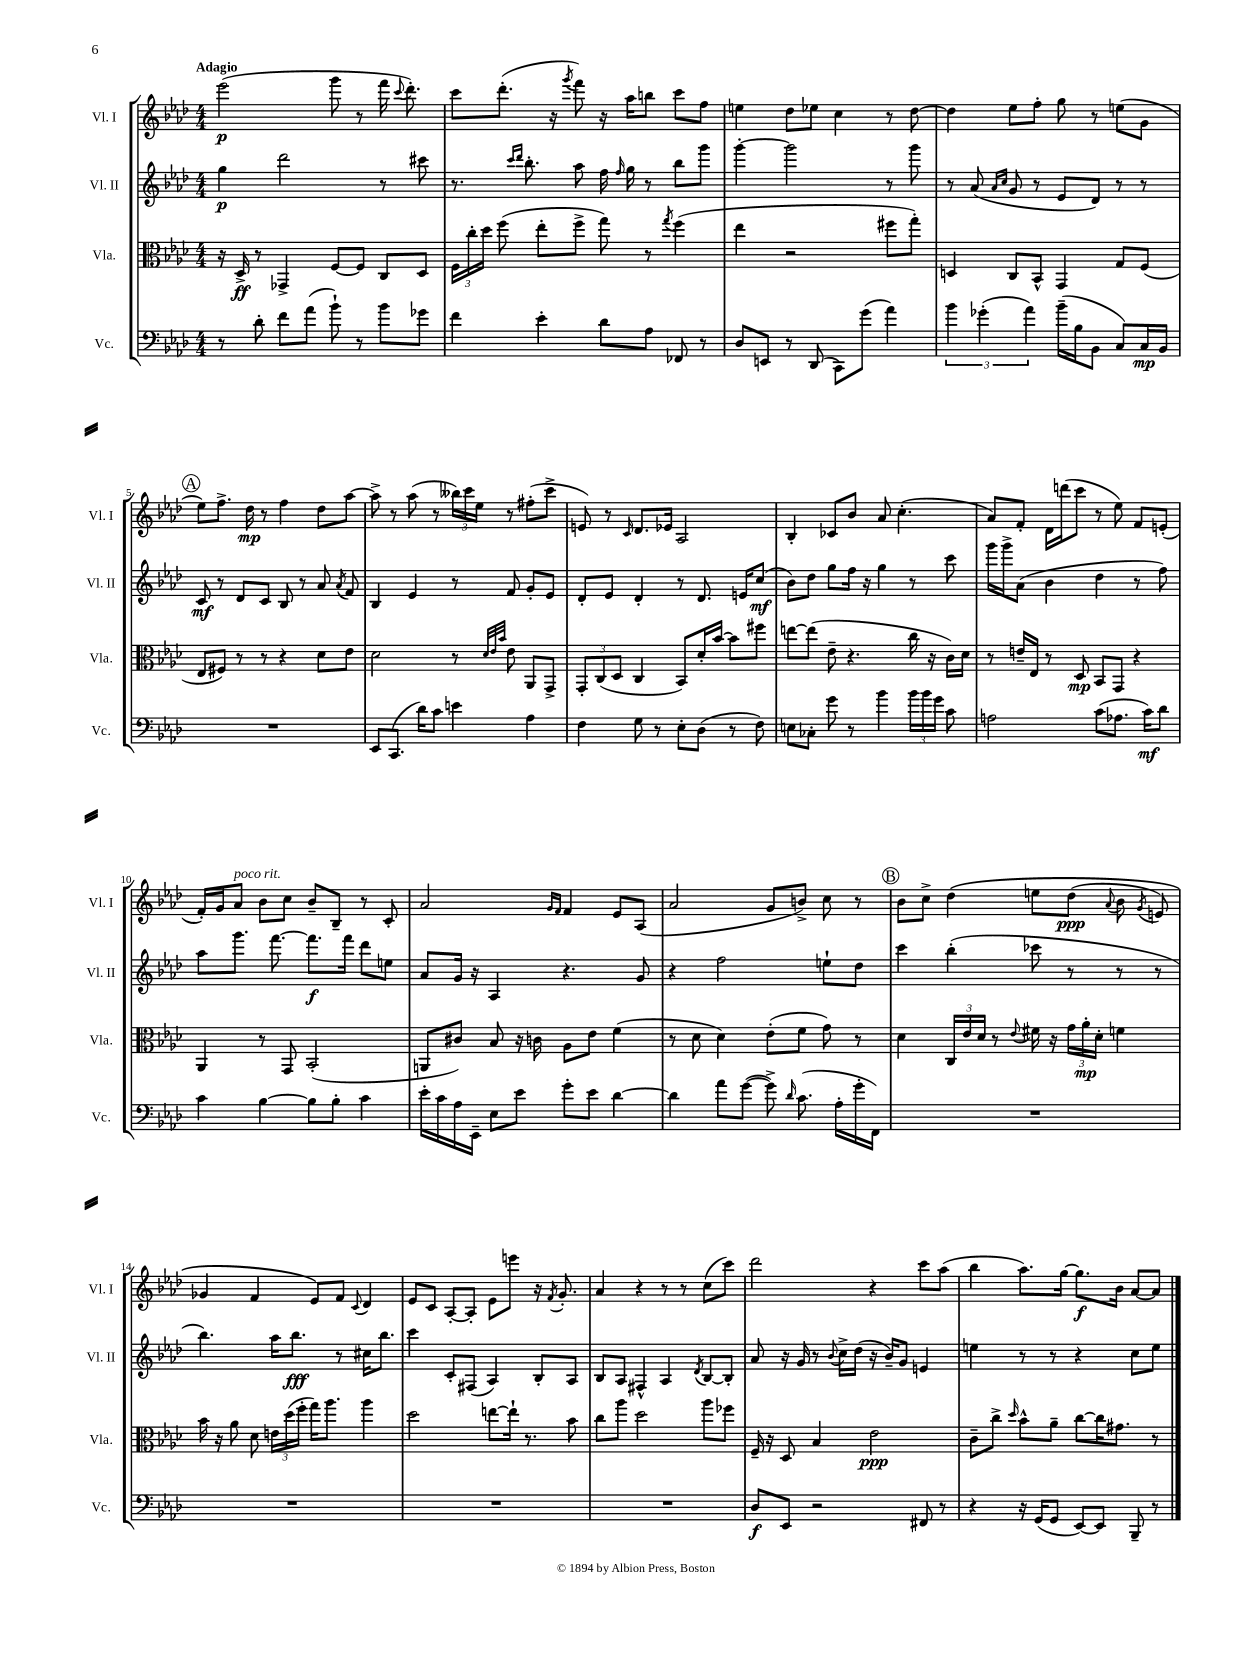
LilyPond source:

<<
\new StaffGroup <<
\new Staff = "s0" \with { instrumentName = "Vl. I" shortInstrumentName = "Vl. I" } {
    \clef treble \key aes \major \numericTimeSignature \time 4/4 \tempo "Adagio"
    \autoBeamOff ees'''2\p( g'''8 r8 f'''16 \appoggiatura { c'''8 } des'''8.-.) |
    c'''8[ des'''8.]-.( r16 \acciaccatura { g'''8 } f'''8) r16 aes''16[ b''8] c'''8[ f''8] |
    e''4 des''8[ ees''8] c''4 r8 des''8~ |
    des''4 ees''8[ f''8]-. g''8 r8 e''8[( g'8] |
    \mark \markup { \circle "A" } ees''8[) f''8.]-> des''16\mp r8 f''4 des''8[ aes''8]~ |
    aes''8-> r8 aes''8( r8 \tuplet 3/2 { beses''16[) c'''16 ees''16] } r8 fis''8[-.( c'''8]-> |
    e'8) r8 \grace { c'16 } des'8.[ ees'16] aes2 |
    bes4-. ces'8[ bes'8] aes'8 c''4.-.( |
    aes'8[) f'8]-. des'16[ d'''16( c'''8] r8 ees''8) f'8[ e'8]-.( |
    f'16[-.) g'16 aes'8]^\markup { \italic "poco rit." } bes'8[ c''8] bes'8[-- bes8]-- r8 c'8-. |
    aes'2 \grace { g'16[ f'16] } f'4 ees'8[ aes8]( |
    aes'2 g'8[ b'8]->) c''8 r8 |
    \mark \markup { \circle "B" } bes'8[ c''8]-> des''4\( e''8[ des''8]\ppp( \appoggiatura { aes'8 } bes'8 \acciaccatura { g'8 } e'8) |
    ges'4 f'4 ees'8[\) f'8] \appoggiatura { c'8 } des'4 |
    ees'8[ c'8] aes8[~-. aes8]-. ees'8[ e'''8] r16 \acciaccatura { f'8 } g'8.-. |
    aes'4 r4 r8 r8 c''8[( c'''8]) |
    des'''2 r4 c'''8[ aes''8]( |
    bes''4 aes''8.[) g''16]~ g''8.[\f bes'16] aes'8[~ aes'8] \bar "|." |
}
\new Staff = "s1" \with { instrumentName = "Vl. II" shortInstrumentName = "Vl. II" } {
    \clef treble \key aes \major \numericTimeSignature \time 4/4
    \autoBeamOff g''4\p des'''2 r8 cis'''8 |
    r8. \grace { c'''16[ des'''16] } bes''8.-. aes''8 f''16 \grace { f''16 } g''16 r8 bes''8[ g'''8] |
    g'''4~-. g'''2 r8 g'''8 |
    r8 aes'8( \grace { aes'16[ c''16] } g'8 r8 ees'8[ des'8]) r8 r8 |
    \mark \markup { \circle "A" } c'8\mf r8 des'8[ c'8] bes8 r8 aes'8 \acciaccatura { aes'8 } f'8 |
    bes4 ees'4 r8 f'8 g'8[-. ees'8] |
    des'8[-. ees'8] des'4-. r8 des'8. e'16[ c''8]\mf( |
    bes'8[) des''8] g''8[ f''16] r16 g''4 r8 c'''8 |
    g'''16[ g'''16-> aes'8]( bes'4 des''4 r8 f''8) |
    aes''8[ g'''8.] f'''8.~ f'''8.[\f f'''16] des'''8[ e''8] |
    aes'8[ g'16] r16 aes4 r4. g'8 |
    r4 f''2 e''8[-! des''8] |
    \mark \markup { \circle "B" } c'''4 bes''4-.( ces'''8 r8 r8 r8 |
    bes''4.) aes''16[ bes''8.]\fff r8 cis''16[ bes''8.] |
    c'''4 c'8[-. fis8]( aes4) bes8[-. aes8] |
    bes8[ aes8] fis4-^ aes4 \acciaccatura { des'8 } bes8[~ bes8]-. |
    aes'8 r16 g'16 r8 \appoggiatura { bes'8 } c''16[-> des''16]( r16 bes'16[--) g'8] e'4 |
    e''4 r8 r8 r4 c''8[ e''8] \bar "|." |
}
\new Staff = "s2" \with { instrumentName = "Vla." shortInstrumentName = "Vla." } {
    \clef alto \key aes \major \numericTimeSignature \time 4/4
    \autoBeamOff r16 des16->\ff r8 ges,4-> f8[~ f8] c8[ des8] |
    \tuplet 3/2 { f16[ c''16-. des''16] } f''8( ees''8[-. f''8]-> g''8) r8 \acciaccatura { g''8 } f''4( |
    ees''4 r2 fis''8[ g''8]-.) |
    d4 c8[ bes,8]-^ g,4 g8[ f8]( |
    \mark \markup { \circle "A" } ees8[ fis8]) r8 r8 r4 des'8[ ees'8] |
    des'2 r8 \grace { des'32[ ees'32 bes'32] } ees'8 aes,8[ g,8]-> |
    \tuplet 3/2 { g,8[-. c8( des8] } c4 bes,8[) des'16-. bes'16]~ bes'8[ fis''8] |
    e''8[~ e''8]( ees'8-- r4. c''16 r16 c'16[) des'16] |
    r8 e'16[-- ees16] r8 des8\mp bes,8[ g,8] r4 |
    aes,4 r8 g,8 bes,2-.( |
    a,8[ cis'8]) bes8 r16 c'16 aes8[ ees'8] f'4( |
    r8 des'8 des'4) ees'8[-.( f'8] g'8) r8 |
    \mark \markup { \circle "B" } des'4 \tuplet 3/2 { c16[ ees'16 des'16] } r8 \appoggiatura { ees'8 } fis'16 r16 \tuplet 3/2 { g'16[ aes'16-.\mp des'16]-. } f'4 |
    bes'16 r16 aes'8 des'8 \tuplet 3/2 { e'16[ des''16( f''16]-. } g''16[) aes''8.] aes''4 |
    des''2 e''8[~ e''16]-! r8. bes'8 |
    c''8[ aes''8] des''2 aes''8[ fes''8] |
    f16-- r16 des8 bes4 ees'2\ppp |
    c'8[-- c''8]-> \grace { des''16 } bes'8[-^ aes'8]-- c''8[~ c''16 gis'8.] r8 \bar "|." |
}
\new Staff = "s3" \with { instrumentName = "Vc." shortInstrumentName = "Vc." } {
    \clef bass \key aes \major \numericTimeSignature \time 4/4
    \autoBeamOff r8 des'8-. f'8[ aes'8]( bes'8-!) r8 bes'8[ ges'8] |
    f'4 ees'4-. des'8[ aes8] fes,8 r8 |
    des8[ e,8] r8 des,8( c,8[) g'8]( aes'4) |
    \tuplet 3/2 { bes'4 ges'4-.( aes'4) } bes'16[--( bes16 bes,8] c8[) c16\mp bes,16] |
    \mark \markup { \circle "A" } R1 |
    ees,8[ c,8.]( des'16[) c'8] e'4 aes4 |
    f4 g8 r8 ees8[-. des8]( r8 f8) |
    e8[ ces8]-. g'8 r8 bes'4 \tuplet 3/2 { bes'16[ bes'16 g'16] } c'8 |
    a2 c'8[( aes8.] c'16[\mf) des'8] |
    c'4 bes4~ bes8[ bes8]-. c'4 |
    ees'16[-. c'16 aes16 ees,16]-- ees8[ ees'8] g'8[-. ees'8] des'4~ |
    des'4 aes'8[ g'8]~( g'8->) \grace { des'16 } c'8.( aes16[-. g'16-. f,16]) |
    \mark \markup { \circle "B" } R1 |
    R1 |
    R1 |
    R1 |
    des8[\f ees,8] r2 fis,8 r8 |
    r4 r16 g,16[( g,8] ees,8[~) ees,8] bes,,8-- r8 \bar "|." |
}
>>
>>
